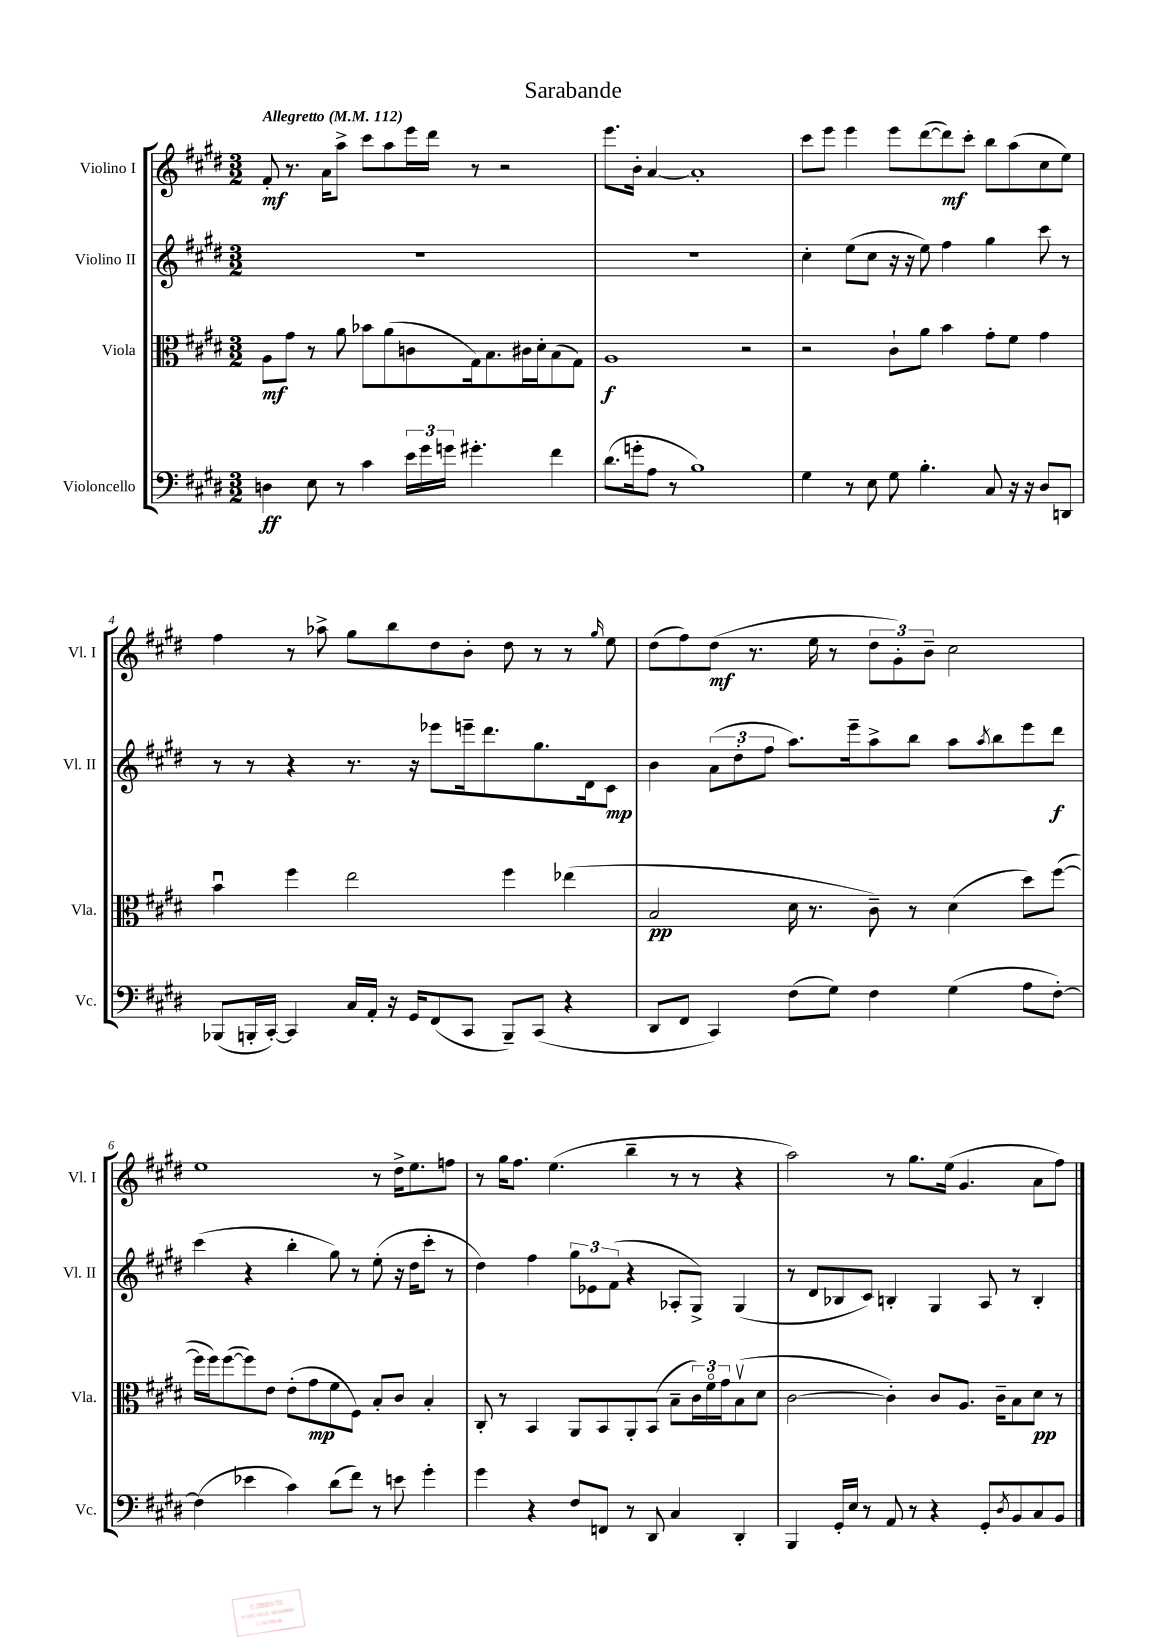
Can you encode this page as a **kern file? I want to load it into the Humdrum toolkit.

**kern	**dynam	**kern	**dynam	**kern	**dynam	**kern	**dynam
*part4	*part4	*part3	*part3	*part2	*part2	*part1	*part1
*staff4	*staff4	*staff3	*staff3	*staff2	*staff2	*staff1	*staff1
*I"Violoncello	*	*I"Viola	*	*I"Violino II	*	*I"Violino I	*
*I'Vc.	*	*I'Vla.	*	*I'Vl. II	*	*I'Vl. I	*
*clefF4	*	*clefC3	*	*clefG2	*	*clefG2	*
*k[f#c#g#d#]	*	*k[f#c#g#d#]	*	*k[f#c#g#d#]	*	*k[f#c#g#d#]	*
*M3/2	*	*M3/2	*	*M3/2	*	*M3/2	*
*MM112	*	*MM112	*	*MM112	*	*MM112	*
=1	=1	=1	=1	=1	=1	=1	=1
!	!	!	!	!	!	!LO:TX:a:B:t=Allegretto	!
4Dn\	ff	8A\L	mf	1.r	.	8f#'/	mf
.	.	8g#\J	.	.	.	8.r	.
8E\	.	8r	.	.	.	.	.
.	.	.	.	.	.	16a\KL	.
8r	.	8a\	.	.	.	8aa^\J	.
4c#\	.	8b-X\L	.	.	.	8ccc#\L	.
.	.	(8a\	.	.	.	8aa\	.
24e\LL	.	8cn\	.	.	.	16eee\L	.
24g#\	.	.	.	.	.	.	.
.	.	.	.	.	.	16ddd#\JJ	.
24gn\JJ	.	.	.	.	.	.	.
4.g#X'\	.	16G#\k)	.	.	.	8r	.
.	.	8.B\	.	.	.	.	.
.	.	.	.	.	.	2r	.
.	.	16c#X\L	.	.	.	.	.
.	.	16d#'\J	.	.	.	.	.
4f#\	.	(8B\	.	.	.	.	.
.	.	8G#\J)	.	.	.	.	.
=2	=2	=2	=2	=2	=2	=2	=2
(8.d#\L	.	1A	f	1.r	.	8.eee\L	.
16gn'\k	.	.	.	.	.	16b'\Jk	.
8A\J	.	.	.	.	.	[4a/	.
8r	.	.	.	.	.	.	.
1B)	.	.	.	.	.	1a']	.
.	.	2r	.	.	.	.	.
=3	=3	=3	=3	=3	=3	=3	=3
4G#\	.	2r	.	4cc#'\	.	8ccc#\L	.
.	.	.	.	.	.	8eee\J	.
8r	.	.	.	(8ee\L	.	4eee\	.
8E\	.	.	.	8cc#\J	.	.	.
8G#\	.	8c#`\L	.	16r	.	8eee\L	.
.	.	.	.	16r	.	.	.
4.B'\	.	8a\J	.	8ee\)	.	([8ddd#\	.
.	.	4b\	.	4ff#\	.	8ddd#\])	mf
.	.	.	.	.	.	8ccc#'\J	.
8C#/	.	8g#'\L	.	4gg#\	.	8bb\L	.
16r	.	8f#\J	.	.	.	(8aa\	.
16r	.	.	.	.	.	.	.
8D#/L	.	4g#\	.	8ccc#\	.	8cc#\	.
8DDn/J	.	.	.	8r	.	8ee\J)	.
!!LO:LB:g=z
=4	=4	=4	=4	=4	=4	=4	=4
(8BBB-X/L	.	4bu\	.	8r	.	4ff#\	.
16BBBn'/L	.	.	.	8r	.	.	.
[16CC#'/JJ)	.	.	.	.	.	.	.
4CC#/]	.	4ff#\	.	4r	.	8r	.
.	.	.	.	.	.	8aa-X^\	.
16C#/LL	.	2ee\	.	8.r	.	8gg#\L	.
16AA'/JJ	.	.	.	.	.	.	.
16r	.	.	.	.	.	8bb\	.
16GG#/KL	.	.	.	16r	.	.	.
(8FF#/	.	.	.	8eee-X\L	.	8dd#\	.
8CC#/J	.	.	.	16eeen~\k	.	8b'\J	.
.	.	.	.	8.ddd#\	.	.	.
8BBB~/L)	.	4ff#\	.	.	.	8dd#\	.
(8CC#/J	.	.	.	8.gg#\	.	8r	.
4r	.	(4ee-X\	.	.	.	8r	.
.	.	.	.	16d#\k	.	.	.
.	.	.	.	.	.	16qqgg#/	.
.	.	.	.	8c#\J	mp	8ee\	.
=5	=5	=5	=5	=5	=5	=5	=5
8DD#/L	.	2B/	pp	4b\	.	(8dd#\L	.
8FF#/J	.	.	.	.	.	8ff#\)	.
4CC#/)	.	.	.	(12a\L	.	(8dd#\J	mf
.	.	.	.	12dd#'\	.	.	.
.	.	.	.	.	.	8.r	.
.	.	.	.	12ff#\J	.	.	.
(8F#\L	.	16d#\	.	8.aa\L)	.	.	.
.	.	8.r	.	.	.	16ee\	.
8G#\J)	.	.	.	.	.	8r	.
.	.	.	.	16eee~\k	.	.	.
4F#\	.	8c#~\)	.	8aa^\	.	12dd#\L	.
.	.	.	.	.	.	12g#'\)	.
.	.	8r	.	8bb\J	.	.	.
.	.	.	.	.	.	12b~\J	.
(4G#\	.	(4d#\	.	8aa\L	.	2cc#\	.
.	.	.	.	8qaa/	.	.	.
.	.	.	.	8bb\	.	.	.
8A\L	.	8dd#\L)	.	8eee\	.	.	.
[8F#'\J)	.	([8ff#\J	.	8ddd#\J	f	.	.
!!LO:LB:g=z
=6	=6	=6	=6	=6	=6	=6	=6
(4F#\]	.	16ff#\LL]	.	(4ccc#\	.	1ee	.
.	.	16ff#\J)	.	.	.	.	.
.	.	([8ff#\	.	.	.	.	.
4e-X\	.	8ff#\])	.	4r	.	.	.
.	.	8e\J	.	.	.	.	.
4c#\)	.	(8e'\L	.	4bb'\	.	.	.
.	.	8g#\	mp	.	.	.	.
(8d#\L	.	8f#\	.	8gg#\)	.	.	.
8f#\J)	.	8F#\J)	.	8r	.	.	.
8r	.	8B'/L	.	(8ee'\	.	8r	.
8en\	.	8c#/J	.	16r	.	16dd#^\KL	.
.	.	.	.	16dd#\KL	.	8.ee\	.
4g#'\	.	4B'/	.	8ccc#'\J	.	.	.
.	.	.	.	8r	.	8ffn\J	.
=7	=7	=7	=7	=7	=7	=7	=7
4g#\	.	8C#'/	.	4dd#\)	.	8r	.
.	.	8r	.	.	.	16gg#\KL	.
.	.	.	.	.	.	8.ff#\J	.
4r	.	4BB/	.	4ff#\	.	.	.
.	.	.	.	.	.	(4.ee\	.
8F#/L	.	8AA/L	.	12gg#\L	.	.	.
.	.	.	.	12e-X\	.	.	.
8FFn/J	.	8BB/	.	.	.	.	.
.	.	.	.	(12f#\J	.	.	.
8r	.	8AA'/	.	4r	.	4bb~\	.
8DD#/	.	(8BB/J	.	.	.	.	.
4C#/	.	8B~\L	.	8A-X'/L	.	8r	.
.	.	24c#\L)	.	8G#^/J)	.	8r	.
.	.	24f#\	.	.	.	.	.
.	.	24g#\J	.	.	.	.	.
4DD#'/	.	(8Bv\	.	(4G#/	.	4r	.
.	.	8d#\J	.	.	.	.	.
=8	=8	=8	=8	=8	=8	=8	=8
4BBB/	.	[2c#\	.	8r	.	2aa\)	.
.	.	.	.	8d#/L	.	.	.
16GG#'/LL	.	.	.	8B-X/	.	.	.
16E/JJ	.	.	.	.	.	.	.
8r	.	.	.	8c#/J)	.	.	.
8AA/	.	4c#'\])	.	4Bn'/	.	8r	.
8r	.	.	.	.	.	8.gg#\L	.
4r	.	8c#/L	.	4G#/	.	.	.
.	.	.	.	.	.	(16ee\Jk	.
.	.	8.A/J	.	.	.	4.g#/	.
8GG#'/L	.	.	.	8A/	.	.	.
.	.	16c#~\KL	.	.	.	.	.
8qD#/	.	.	.	.	.	.	.
8BB/	.	8B\	.	8r	.	.	.
8C#/	.	8d#\J	pp	4B'/	.	8a\L	.
8BB/J	.	8r	.	.	.	8ff#\J)	.
==	==	==	==	==	==	==	==
*-	*-	*-	*-	*-	*-	*-	*-
